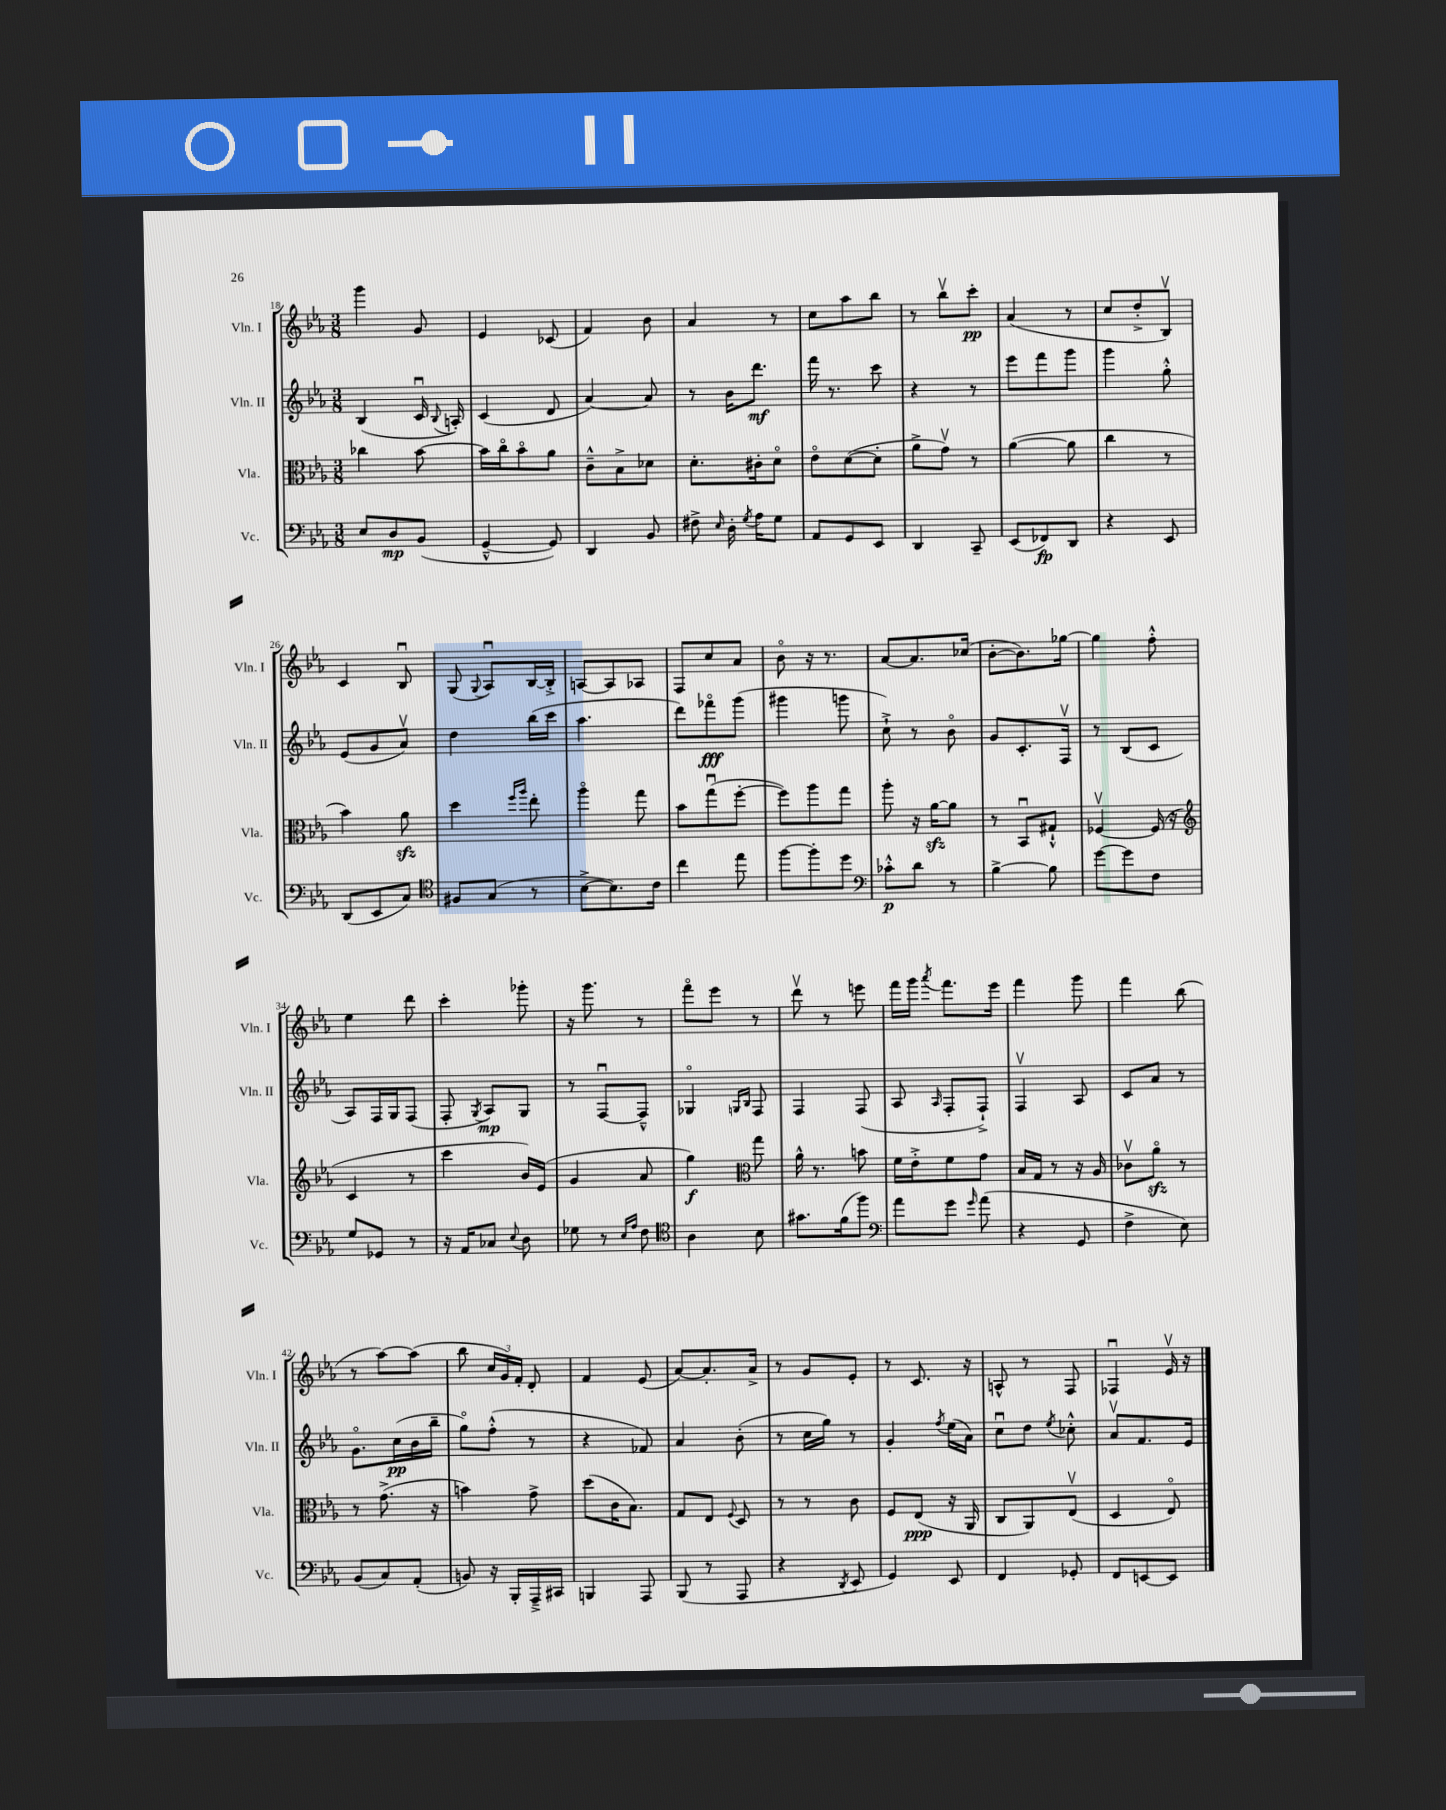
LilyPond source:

<<
\new StaffGroup <<
\new Staff = "s0" \with { instrumentName = "Vln. I" shortInstrumentName = "Vln. I" } {
    \clef treble \key ees \major \numericTimeSignature \time 3/8
    \autoBeamOff g'''4 g'8 |
    ees'4 ces'8( |
    f'4) bes'8 |
    aes'4 r8 |
    c''8[ aes''8 bes''8] |
    r8 bes''8[\upbow c'''8]-.\pp |
    aes'4( r8 |
    c''8[ d''8-.-> bes8]\upbow) |
    c'4 bes8\downbow |
    g8( \appoggiatura { g8 } aes8[\downbow) bes16~ bes16]-.-> |
    a8[~ a8 aes8] |
    f8[ c''8 aes'8] |
    bes'8\flageolet r16 r8. |
    aes'8[~ aes'8. ces''16]( |
    bes'8[~-. bes'8.) ges''16]~ |
    ges''4 f''8-.-^ |
    ees''4 d'''8 |
    c'''4-. ges'''8-. |
    r16 g'''8. r8 |
    f'''8[\flageolet ees'''8] r8 |
    d'''8\upbow r8 e'''8 |
    f'''16[ g'''16] \acciaccatura { aes'''8 } f'''8.[ ees'''16] |
    f'''4 g'''8 |
    f'''4 bes''8( |
    r8 aes''8[~) aes''8]( |
    bes''8 \tuplet 3/2 { c''16[ g'16) f'16]-. } d'8-. |
    f'4 ees'8( |
    aes'8[~) aes'8.-. aes'16]-> |
    r8 g'8[ ees'8]-. |
    r8 c'8. r16 |
    a8-^ r8 f8 |
    fes4\downbow ees'16\upbow r16 \bar "|." |
}
\new Staff = "s1" \with { instrumentName = "Vln. II" shortInstrumentName = "Vln. II" } {
    \clef treble \key ees \major \numericTimeSignature \time 3/8
    \autoBeamOff bes4( c'16\downbow \appoggiatura { bes8 } a16-.) |
    c'4( d'8 |
    aes'4~) aes'8 |
    r8 bes'16[ d'''8.]\mf |
    f'''16 r8. c'''8 |
    r4 r8 |
    ees'''8[ f'''8 g'''8] |
    g'''4 g''8-.-^ |
    ees'8[( g'8 aes'8]\upbow) |
    d''4 bes''16[( c'''16] |
    aes''4. |
    d'''8[) fes'''8\flageolet\fff g'''8]( |
    gis'''4 g'''8 |
    c''8-!->) r8 bes'8\flageolet |
    g'8[ c'8.-. f16]\upbow |
    r8 bes8[( c'8] |
    aes8[) f16 g16 f8]( |
    f8-. \acciaccatura { g8 } aes8[\mp) g8] |
    r8 f8[~\downbow f8]---^ |
    ges4\flageolet \grace { g16[ bes16] } f8 |
    f4 f8( |
    aes8 \grace { aes16 } f8[-. f8]-!->) |
    f4\upbow aes8 |
    c'8[ aes'8] r8 |
    g'8.[\flageolet c''16\pp( bes'16 bes''16]-- |
    g''8[\flageolet) f''8]-.-^( r8 |
    r4 fes'8) |
    aes'4 bes'8-.( |
    r8 c''16[ g''16]) r8 |
    g'4-. \acciaccatura { f''8 } ees''16[( aes'16]) |
    c''8[\downbow d''8] \acciaccatura { ees''8 } ces''8-.-^ |
    aes'8[\upbow f'8. ees'16] \bar "|." |
}
\new Staff = "s2" \with { instrumentName = "Vla." shortInstrumentName = "Vla." } {
    \clef alto \key ees \major \numericTimeSignature \time 3/8
    \autoBeamOff ces''4 bes'8~ |
    bes'16[ c''16\flageolet bes'8\flageolet aes'8] |
    c'8[---^ bes8-> des'8] |
    d'8.[-. cis'16-. d'8]\flageolet |
    ees'8[\flageolet d'8~( d'8]-. |
    aes'8[-> g'8]\upbow) r8 |
    aes'4~( aes'8 |
    c''4 r8 |
    bes'4) aes'8\sfz |
    d''4 \grace { f''16[ aes''16] } ees''8-. |
    aes''4\flageolet g''8 |
    bes'8[ g''8\downbow( f''8]~-. |
    f''8[) aes''8 g''8] |
    aes''8-. r16 aes'16[~\sfz aes'8] |
    r8 bes,8[\downbow gis8]-!-^ |
    fes4~\upbow fes16( r16 |
    \clef treble c'4 r8 |
    c'''4 bes'16[) ees'16]( |
    g'4 aes'8 |
    g''4\f) \clef alto g''8 |
    aes'16-^ r8. b'8 |
    f'16[ ees'16-.-> f'8 g'8] |
    bes16[ g16] r8 r16 aes16 |
    ces'8[\upbow aes'8]\flageolet\sfz r8 |
    r8 g'8.->( r16 |
    b'4) g'8-> |
    d''8[( c'16 bes8.]) |
    g8[ ees8] \appoggiatura { f8 } d8 |
    r8 r8 c'8 |
    f8[ ees8]\ppp( r16 aes,16 |
    c8[ aes,8) ees8]\upbow( |
    d4 ees8\flageolet) \bar "|." |
}
\new Staff = "s3" \with { instrumentName = "Vc." shortInstrumentName = "Vc." } {
    \clef bass \key ees \major \numericTimeSignature \time 3/8
    \autoBeamOff ees8[ d8\mp bes,8]( |
    g,4~---^ g,8) |
    d,4 bes,8 |
    fis8-> \grace { ees16 } d16-. \acciaccatura { g8 } aes16[ g8] |
    aes,8[ g,8 ees,8] |
    d,4 c,8-- |
    ees,8[( fes,8\fp) d,8] |
    r4 ees,8 |
    d,8[( ees,8 c8]) |
    \clef tenor fis8[ g8]( r8 |
    bes8[~-> bes8.) c'16] |
    c''4 ees''8 |
    f''8[~ f''8-. d''8] |
    \clef bass ces'8[-.-^\p d'8] r8 |
    bes4~-> bes8 |
    g'8[~ g'8 f8] |
    g8[ ges,8] r8 |
    r16 aes,16[ ces8] \appoggiatura { ees8 } d8 |
    ges8 r8 \grace { ees16[ aes16] } f8 |
    \clef tenor aes4 bes8 |
    gis'8.[ f'16( f''8]) |
    \clef bass aes'8[ g'8] \grace { g'16 } aes'8( |
    r4 g,8 |
    f4-> ees8) |
    bes,8[( c8) aes,8]-.( |
    b,8) r16 bes,,16[-. aes,,16---> cis,16] |
    b,,4 aes,,8 |
    bes,,8( r8 aes,,8 |
    r4 \acciaccatura { d,8 } ees,8 |
    g,4) ees,8 |
    f,4 ges,8-. |
    f,8[ e,8~ e,8] \bar "|." |
}
>>
>>
\layout { \context { \Score currentBarNumber = #18 } }
